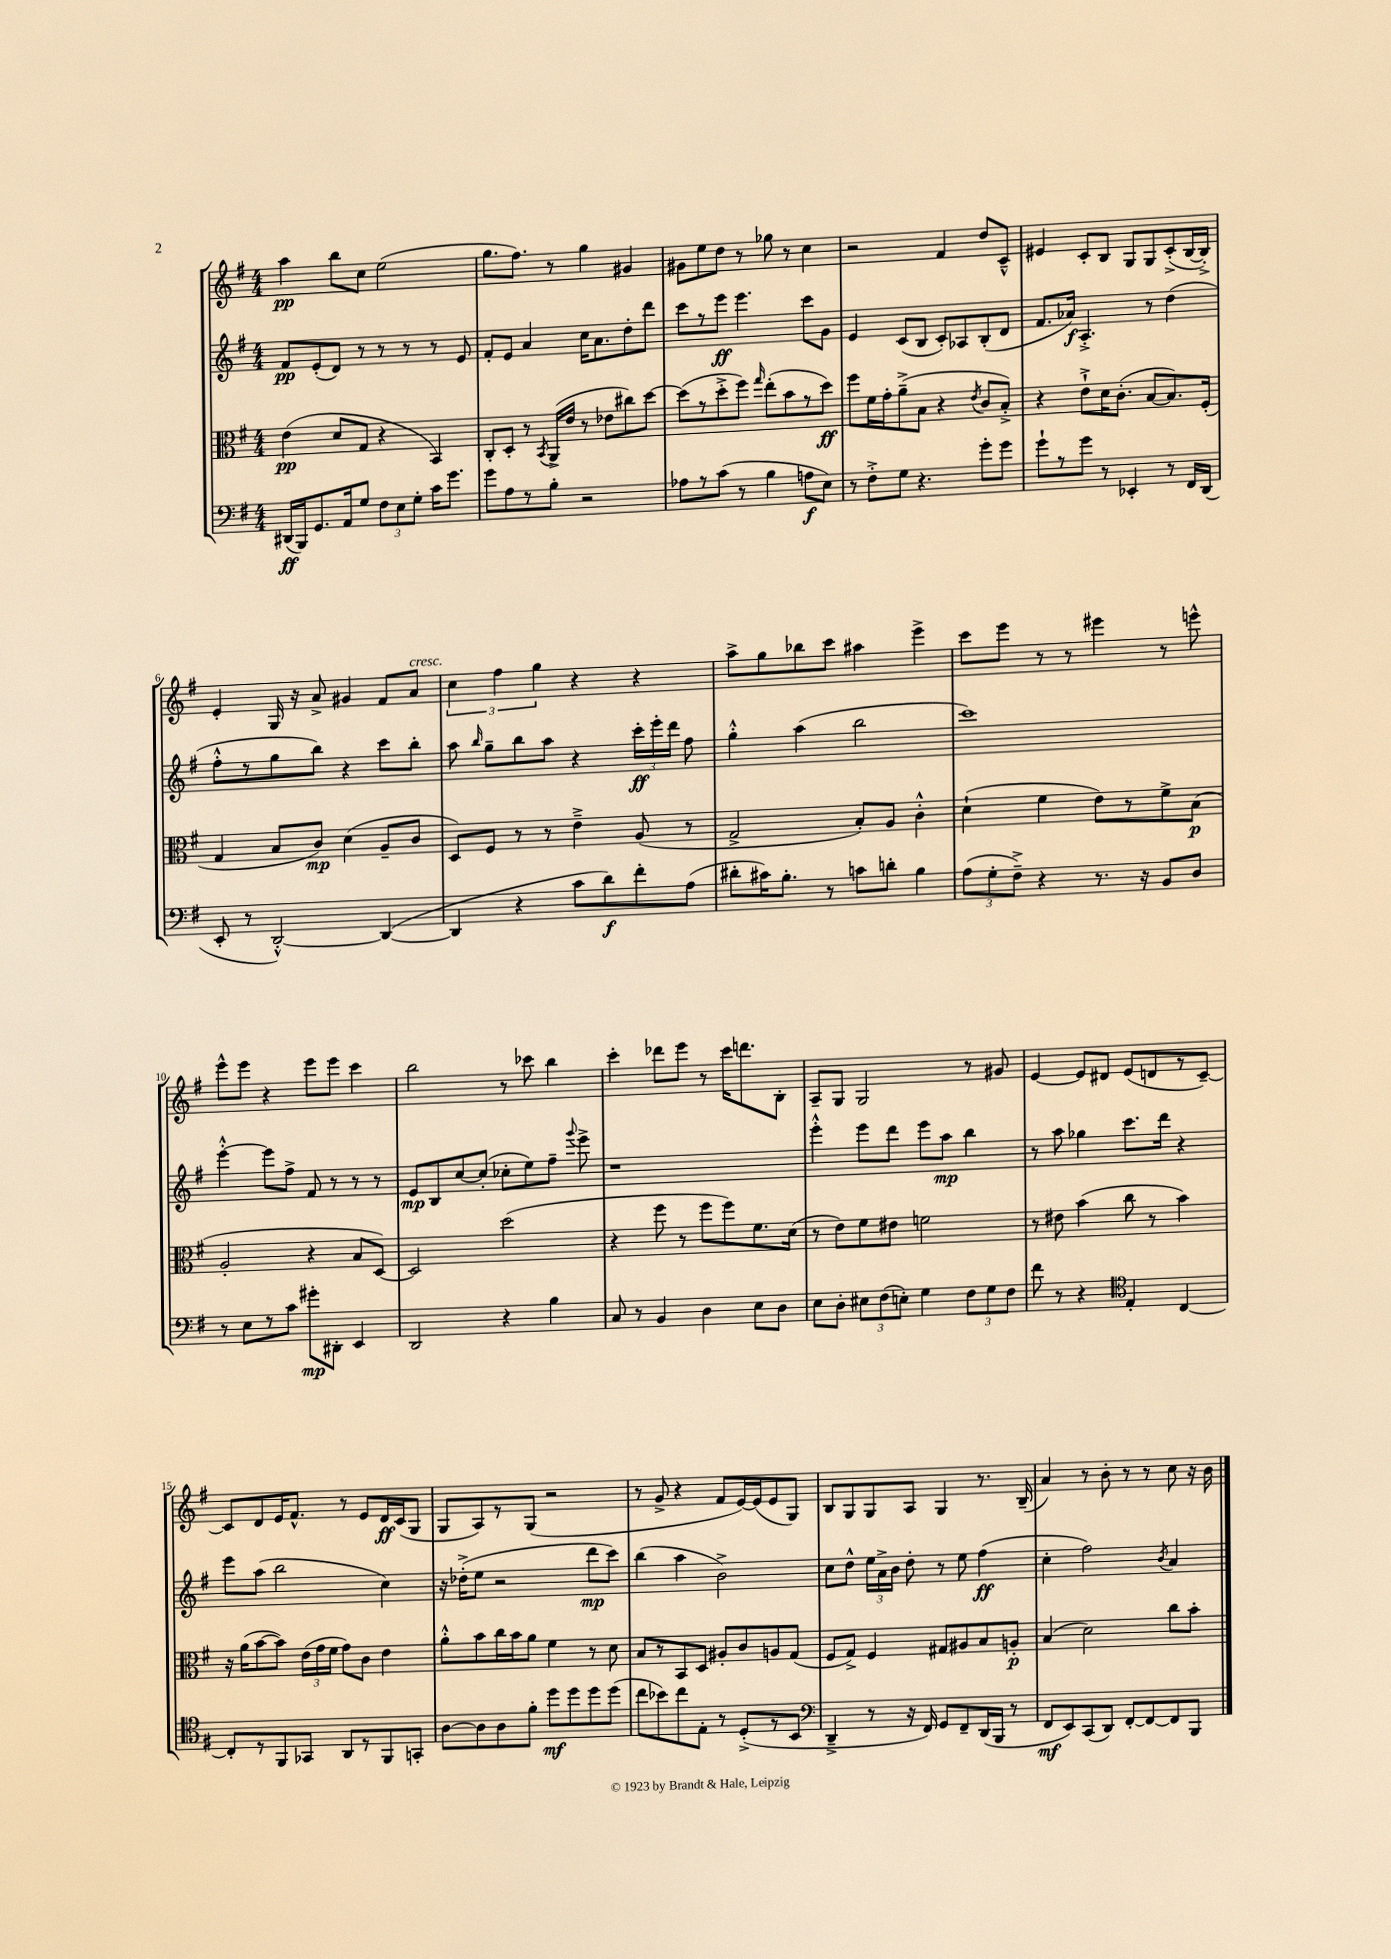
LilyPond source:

<<
\new StaffGroup <<
\new Staff = "s0" {
    \clef treble \key g \major \numericTimeSignature \time 4/4
    \autoBeamOff a''4\pp b''8[ c''8] e''2( |
    g''8.[ fis''8.]) r8 g''4 gis'4 |
    gis'8[ e''8 d''8] r8 ges''8 r8 c''4 |
    r2 fis'4 d''8[ c'8]---^ |
    eis'4 c'8[-. b8] g8[ g8 c'8-.->( b16~ b16]-.->) |
    e'4-. g16 r16 a'8-> gis'4 fis'8[ a'8]^\markup { \italic "cresc." } |
    \tuplet 3/2 { c''4 fis''4 g''4 } r4 r4 |
    a''8[-> g''8 bes''8 c'''8] ais''4 e'''4-> |
    c'''8[ e'''8] r8 r8 eis'''4 r8 e'''8-^ |
    e'''8[-^ e'''8] r4 e'''8[ e'''8] c'''4 |
    b''2 r8 ces'''8 b''4 |
    c'''4-. des'''8[ e'''8] r8 c'''16[ d'''8. b8]-. |
    a8[-- g8] g2 r8 gis'8 |
    e'4~ e'8[ dis'8] e'8[( d'8 r8 c'8]~--) |
    c'8[ d'8 e'16 fis'8.]-^ r8 e'8[ d'16\ff c'16( g8] |
    g8[ a8) r8 g8]( r2 |
    r8 g'8-> r4 fis'8[ e'16~) e'16( e'8 g8]) |
    b8[ g8 g8 a8] g4 r8. b16--( |
    a'4) r8 b'8-. r8 r8 c''8 r16 b'16 \bar "|." |
}
\new Staff = "s1" {
    \clef treble \key g \major \numericTimeSignature \time 4/4
    \autoBeamOff fis'8[\pp e'8-.( d'8]) r8 r8 r8 r8 e'8 |
    fis'8[-. e'8] a'4 c''16[ a'8. d''8-. d'''8] |
    c'''8[ r8 e'''8]\ff e'''4. c'''8[ g'8] |
    e'4 c'8[( b8] c'8[-.) aes8 b8-.( d'8] |
    fis'8.[ aes'16]\f) a4.-.-> r8 d''4( |
    fis''8[-.-^ r8 g''8 b''8]) r4 c'''8[ b''8]-. |
    a''8 \grace { b''16 } g''8[-- b''8 a''8] r4 \tuplet 3/2 { c'''16[-.\ff e'''16-. d'''16] } fis''8 |
    g''4-.-^ a''4( b''2 |
    c'''1) |
    e'''4~-.-^ e'''8[ fis''8]-> fis'8 r8 r8 r8 |
    e'8[\mp b8 c''8~ c''8]-.( ces''8[-. e''8) fis''8]-- \appoggiatura { g'''8 } e'''8-> |
    r1 |
    e'''4-.-^ e'''8[ d'''8] e'''8[ a''8]\mp b''4 |
    r8 a''8 ges''4 c'''8.[ d'''16] r4 |
    e'''8[ a''8]( b''2 c''4) |
    r16 des''16[-.->( e''8] r2 d'''8[\mp c'''8]) |
    b''4( a''4 b'2->) |
    c''8[ d''8]-^ \tuplet 3/2 { e''16[ a'16-> b'16] } d''8-. r8 e''8 fis''4\ff( |
    c''4-. fis''2) \acciaccatura { b'8 } a'4 \bar "|." |
}
\new Staff = "s2" {
    \clef alto \key g \major \numericTimeSignature \time 4/4
    \autoBeamOff e'4\pp( d'8[ g8] r4 b,4) |
    c8[-. d8]-. r8 \acciaccatura { b,8 } a,16[->( e'16] r8 ees'8[ cis''8) d''8]~ |
    d''8[( r8 d''8-.-> fis''8]) \grace { g''16 } e''8[-.( b'8 r8 d''8]\ff) |
    fis''8[ fis'16 g'16-. a'8--->( b8] r4 \acciaccatura { e'8 } c'8[ b8]-.->) |
    r4 e'8[-!-> d'16 c'8.]-.( b8[~ b8.) fis16]-.( |
    g4 b8[ c'8]\mp) d'4( a8[-- c'8] |
    d8[) fis8] r8 r8 e'4---> a8( r8 |
    g2-> b8[-.) a8] c'4-.-^ |
    d'4-!( fis'4 e'8[) r8 fis'8-> b8]\p( |
    a2-. r4 b8[ d8]~) |
    d2 d''2( |
    r4 fis''8 r8 fis''8[ fis''8) fis'8. d'16]( |
    r8 e'8[) fis'8 eis'8] f'2 |
    r8 eis'8 b'4( c''8 r8 b'4) |
    r16 a'16[( b'8~ b'8]) \tuplet 3/2 { e'16[( g'16 fis'16] } g'8[) c'8] e'4 |
    a'8[-.-^ b'8 c''16 b'16 a'8] fis'4 r8 d'8 |
    b8[ r8 b,8 d8] ais8[-. c'8 a8 g8]( |
    fis8[ g8]->) fis4 gis8[ ais8 b8 a8]-.\p |
    b4( d'2) c''8[ b'8]-. \bar "|." |
}
\new Staff = "s3" {
    \clef bass \key g \major \numericTimeSignature \time 4/4
    \autoBeamOff dis,16[\ff( b,,16) g,8. a,16 g8] \tuplet 3/2 { fis8[ e8 g8]-. } c'16[ g'8.] |
    g'8[ a8 r8 b8]-. r2 |
    aes8[ r8 c'8]( r8 b4 a8[\f e8]) |
    r8 fis8[-.-> g8] r4. g'8[-. g'8] |
    g'8[-! r8 g'8] r8 ees,4-. r8 fis,16[ d,16]( |
    e,8-. r8 d,2~-.-^) d,4~( |
    d,4 r4 c'8[ d'8\f) fis'8-. a8]( |
    dis'8[-. cis'16) b8.]-. r8 c'8[ d'8]-. b4 |
    \tuplet 3/2 { a8[( g8-. fis8]--->) } r4 r8. r16 b,8[ d8] |
    r8 e8[ r8 c'8] gis'8[-.\mp dis,8]-. e,4 |
    d,2 r4 b4 |
    c8 r8 b,4 d4 e8[ d8] |
    e8[ d8]-. \tuplet 3/2 { eis8[ fis8( e8]-.) } g4 \tuplet 3/2 { fis8[ g8 fis8] } |
    fis'8 r8 r4 \clef tenor e4-. c4~ |
    c8[-. r8 fis,8 ges,8] a,8[ r8 fis,8 g,8]-. |
    a8[~ a8 a8 fis'8]-. d''8[\mf d''8 d''8 d''8]( |
    c''8[ bes'8) c''8 e8]-. r8 d8[-.->( r8 b,8] |
    \clef bass d,4---> r8 r16 fis,16) g,8[ fis,8-- d,16( b,,16] r8 |
    fis,8[\mf e,8) c,8( d,8]) fis,8[~-. fis,8~ fis,8 b,,8] \bar "|." |
}
>>
>>
